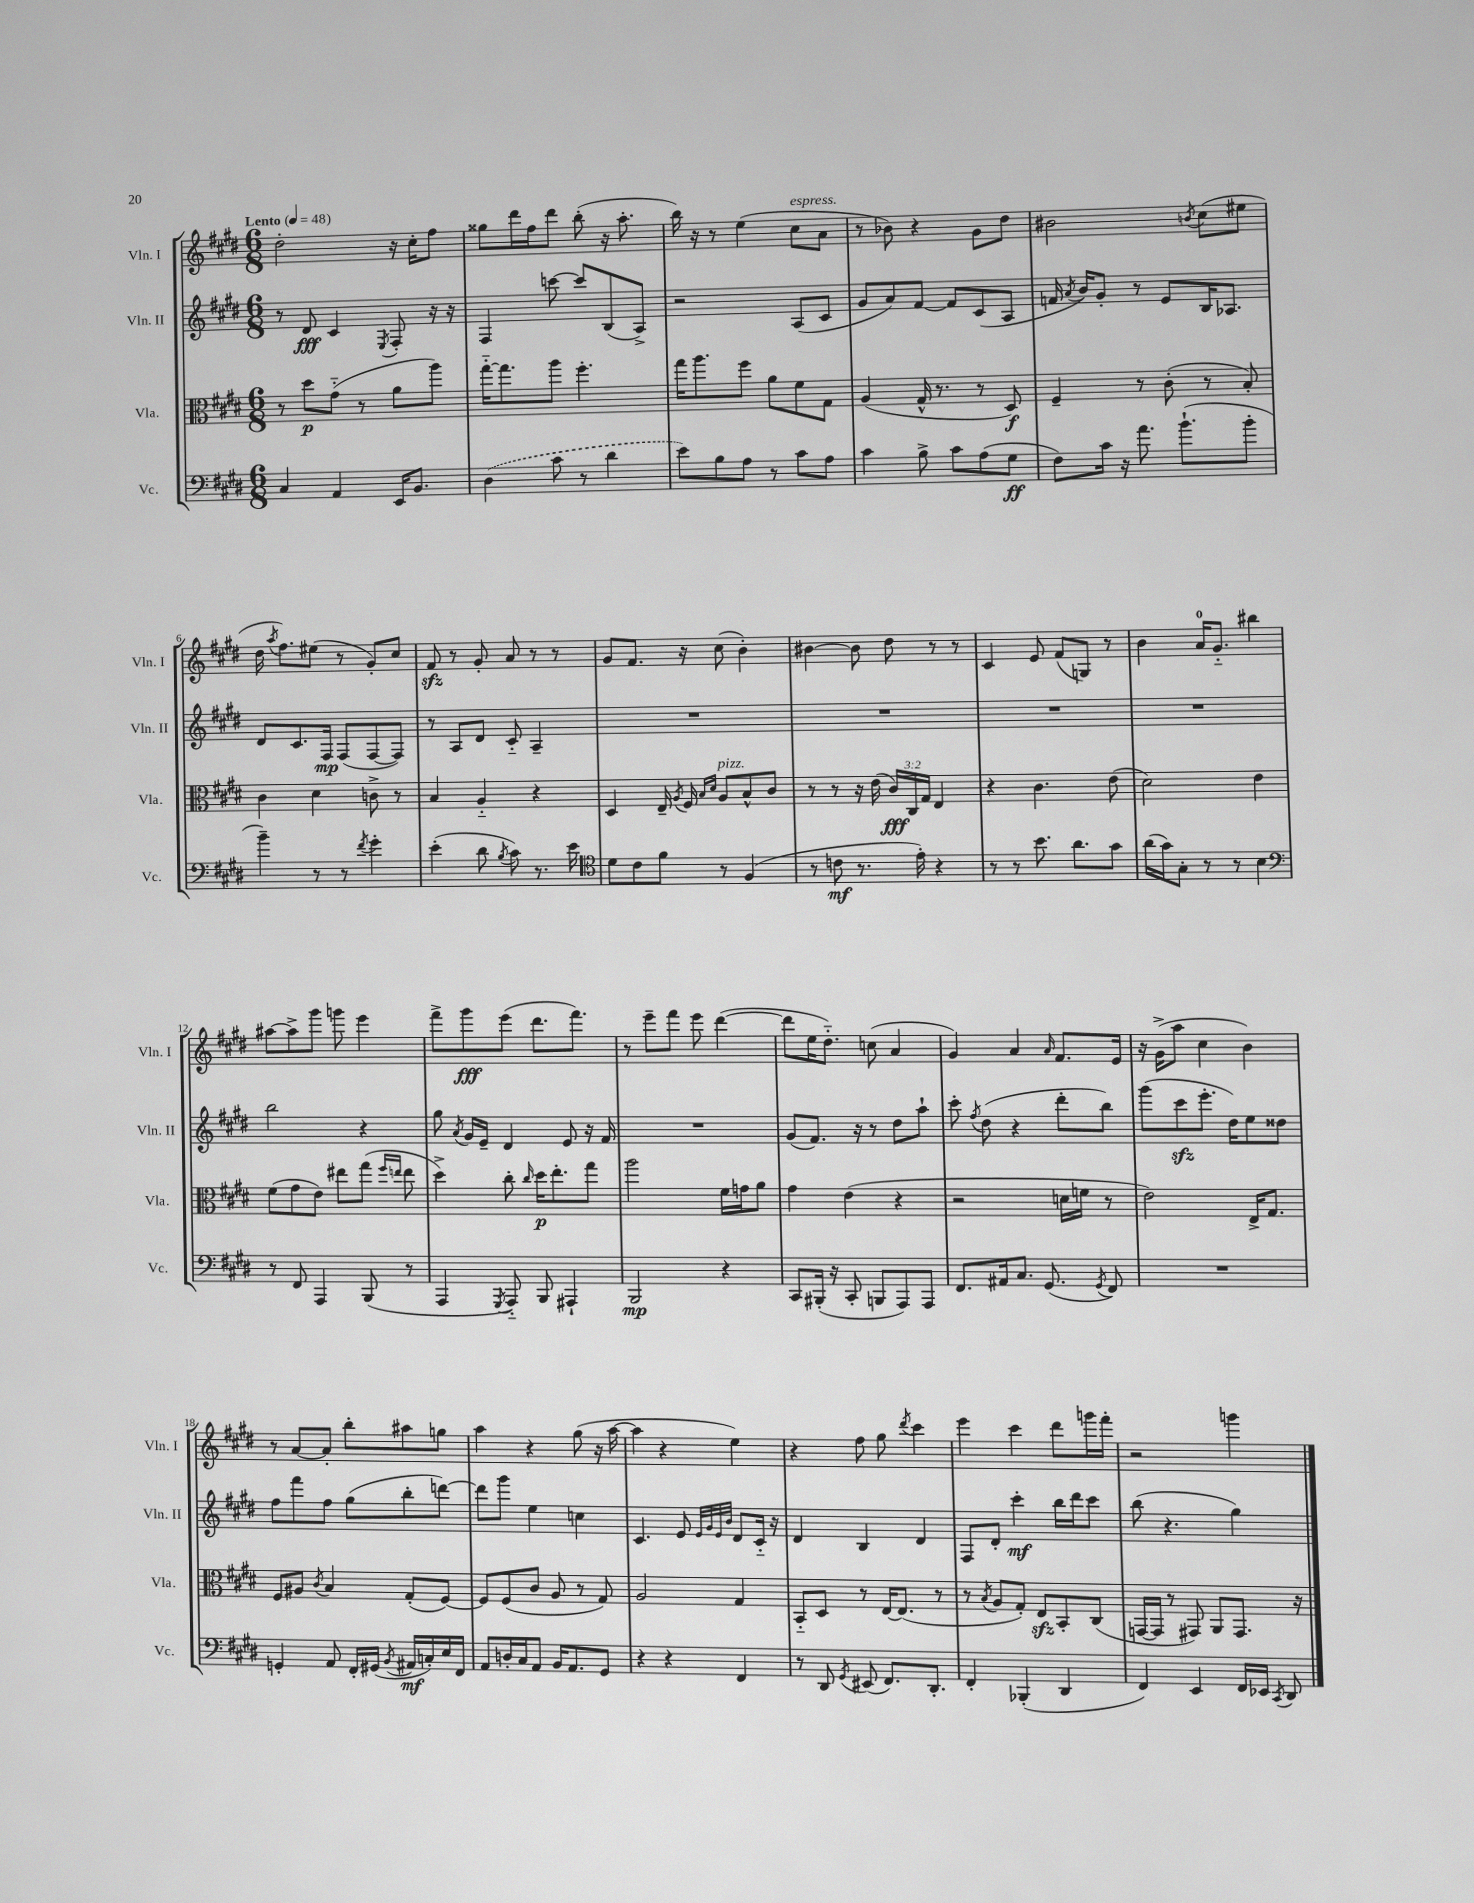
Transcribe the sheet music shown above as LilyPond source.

<<
\new StaffGroup <<
\new Staff = "s0" \with { instrumentName = "Vln. I" shortInstrumentName = "Vln. I" } {
    \clef treble \key e \major \numericTimeSignature \time 6/8 \tempo "Lento" 4 = 48
    \autoBeamOff dis''2-. r16 cis''16[-. fis''8] |
    gisis''8[ dis'''16 fis''16 dis'''8] b''8-.( r16 a''8.-. |
    b''16) r16 r8 e''4( cis''8[^\markup { \italic "espress." } a'8] |
    r8 bes'8) r4 gis'8[ dis''8] |
    bis'2 \acciaccatura { b'8 } cis''8[( eis''8] |
    dis''16 \acciaccatura { a''8 } fis''8.[) eis''8]( r8 gis'8[-.) cis''8] |
    fis'8\sfz r8 gis'8-. a'8 r8 r8 |
    gis'8[ fis'8.] r16 cis''8( b'4-.) |
    bis'4~ bis'8 dis''8 r8 r8 |
    cis'4 e'8 fis'8[( g8]) r8 |
    b'4 a'16[-0 gis'8.]-_ bis''4 |
    ais''8[~ ais''8-> gis'''8] g'''8 e'''4 |
    fis'''8[-> gis'''8\fff e'''8]( dis'''8.[ fis'''8.]) |
    r8 e'''8[-- fis'''8] e'''8 dis'''4~( |
    dis'''8[ e''16 dis''8.]-_) c''8( a'4 |
    gis'4) a'4 \grace { a'16 } fis'8.[ e'16] |
    r16 gis'16[->( a''8] cis''4 b'4) |
    r8 a'8[~ a'8]-. b''8[-. ais''8 g''8] |
    a''4 r4 gis''8( r16 a''16~ |
    a''4 r4 e''4) |
    r4 fis''8 gis''8 \acciaccatura { dis'''8 } cis'''4 |
    e'''4 cis'''4 dis'''8[ g'''16 fis'''16]-. |
    r2 g'''4 \bar "|." |
}
\new Staff = "s1" \with { instrumentName = "Vln. II" shortInstrumentName = "Vln. II" } {
    \clef treble \key e \major \numericTimeSignature \time 6/8
    \autoBeamOff r8 dis'8\fff cis'4 \acciaccatura { e8 } fis8-. r16 r16 |
    fis4 c'''8~ c'''8[ b8( a8]->) |
    r2 a8[( cis'8] |
    gis'8[ a'8) fis'8]~ fis'8[ cis'8( a8] |
    f'16 \acciaccatura { a'8 } b'16[) gis'8]-. r8 e'8[ b16 aes8.] |
    dis'8[ cis'8. fis16]\mp fis8[( fis8~ fis8]) |
    r8 a8[ dis'8] cis'8-_ a4-- |
    R2. |
    R2. |
    R2. |
    R2. |
    b''2 r4 |
    gis''8 \acciaccatura { a'8 } gis'16[ e'16]-- dis'4 e'8 r16 fis'16 |
    R2. |
    gis'8[( fis'8.]) r16 r8 dis''8[ a''8]-! |
    cis'''8-. \acciaccatura { fis''8 } dis''8( r4 dis'''8[-. b''8]) |
    gis'''8[( cis'''8\sfz e'''8.]-. dis''16[) e''8 disis''8] |
    fis''8[ fis'''8 fis''8] gis''8[( b''8-. d'''8]~) |
    d'''8[ gis'''8] e''4 c''4 |
    cis'4. e'8 \grace { e'32[ gis'32 e'32 b'32] } dis'8[ cis'16]-_ r16 |
    dis'4 b4 dis'4 |
    fis8[ dis'8]-. cis'''4-.\mf b''16[ dis'''16 cis'''8] |
    b''8( r4. gis''4) \bar "|." |
}
\new Staff = "s2" \with { instrumentName = "Vla." shortInstrumentName = "Vla." } {
    \clef alto \key e \major \numericTimeSignature \time 6/8 \override Staff.TupletNumber.text = #tuplet-number::calc-fraction-text
    \autoBeamOff r8 dis''8[\p gis'8]-_( r8 a'8[ a''8]) |
    gis''16[~-_ gis''8. a''8] fis''4.-. |
    gis''16[ a''8. fis''8] a'8[ fis'8 gis8] |
    a4( gis16-^ r8. r8 dis8\f) |
    fis4-- r8 cis'8-.( r8 b8-.) |
    cis'4 dis'4 c'8-> r8 |
    b4 a4-_ r4 |
    dis4 e16-- \acciaccatura { a8 } fis16 \grace { b16[ dis'16] } a8[^\markup { \italic "pizz." } b8-^ cis'8] |
    r8 r8 r16 e'16( \tuplet 3/2 { cis'16[\fff) cis16 gis16] } e4 |
    r4 cis'4. e'8( |
    dis'2) e'4 |
    fis'8[( gis'8 e'8]) eis''8[ gis''8]( \grace { fis''16[ e''16] } e''8 |
    dis''4->) cis''8-. \grace { cis''16 } dis''16[\p e''8.-. gis''8] |
    a''2 fis'16[ g'16 a'8] |
    gis'4 e'4( r4 |
    r2 d'16[ f'16] r8 |
    e'2) e16[-> gis8.] |
    fis8[ ais8] \acciaccatura { cis'8 } b4 gis8[-.( fis8]~) |
    fis8[ fis8( cis'8] a8 r8 gis8) |
    a2 gis4 |
    b,8[-_ dis8] r8 e16[~ e8.]( r8 |
    r8 \acciaccatura { b8 } a8[ gis8]-.) e8[\sfz b,8-. cis8]( |
    g,16[~ g,16] r8 gis,8) a,8[ gis,8.] r16 \bar "|." |
}
\new Staff = "s3" \with { instrumentName = "Vc." shortInstrumentName = "Vc." } {
    \clef bass \key e \major \numericTimeSignature \time 6/8
    \autoBeamOff cis4 a,4 e,16[ b,8.] |
    \once \slurDashed dis4( cis'8 r8 dis'4 |
    e'8[) b8 a8] r8 cis'8[ a8] |
    cis'4 b8-> cis'8[ a8( gis8]\ff |
    fis8[) cis'16] r16 a'8. b'8.[-!( b'8]-. |
    b'4--) r8 r8 \acciaccatura { fis'8 } gis'4-. |
    e'4-.( dis'8 \acciaccatura { b8 } cis'8) r8. e'16 |
    \clef tenor dis'8[ cis'8 fis'8] r8 fis4( |
    r8 c'8\mf r8. e'16-.) r4 |
    r8 r8 b'8. a'8.[ gis'8] |
    a'16[( gis'16) gis8]-. r8 r8 b4 |
    \clef bass r8 fis,8 a,,4 b,,8( r8 |
    a,,4 \acciaccatura { gis,,8 } a,,8-_) b,,8 ais,,4-! |
    b,,2\mp r4 |
    cis,8[ bis,,16]-.( r16 cis,8-. b,,8[ a,,8) a,,8] |
    fis,8.[ ais,16 cis8.] gis,8.( \acciaccatura { gis,8 } fis,8) |
    R2. |
    g,4-. a,8 fis,16[-. gis,16]( \acciaccatura { b,8 } ais,16[\mf c16-.) e16 fis,16] |
    a,8[ d16-. cis16 a,8] b,16[ a,8. gis,8] |
    r4 r4 fis,4 |
    r8 dis,8 \acciaccatura { gis,8 } eis,8( fis,8.[) dis,8.]-. |
    fis,4-. bes,,4-.( dis,4 |
    fis,4) e,4 fis,16[ ees,16] \acciaccatura { cis,8 } dis,8 \bar "|." |
}
>>
>>
